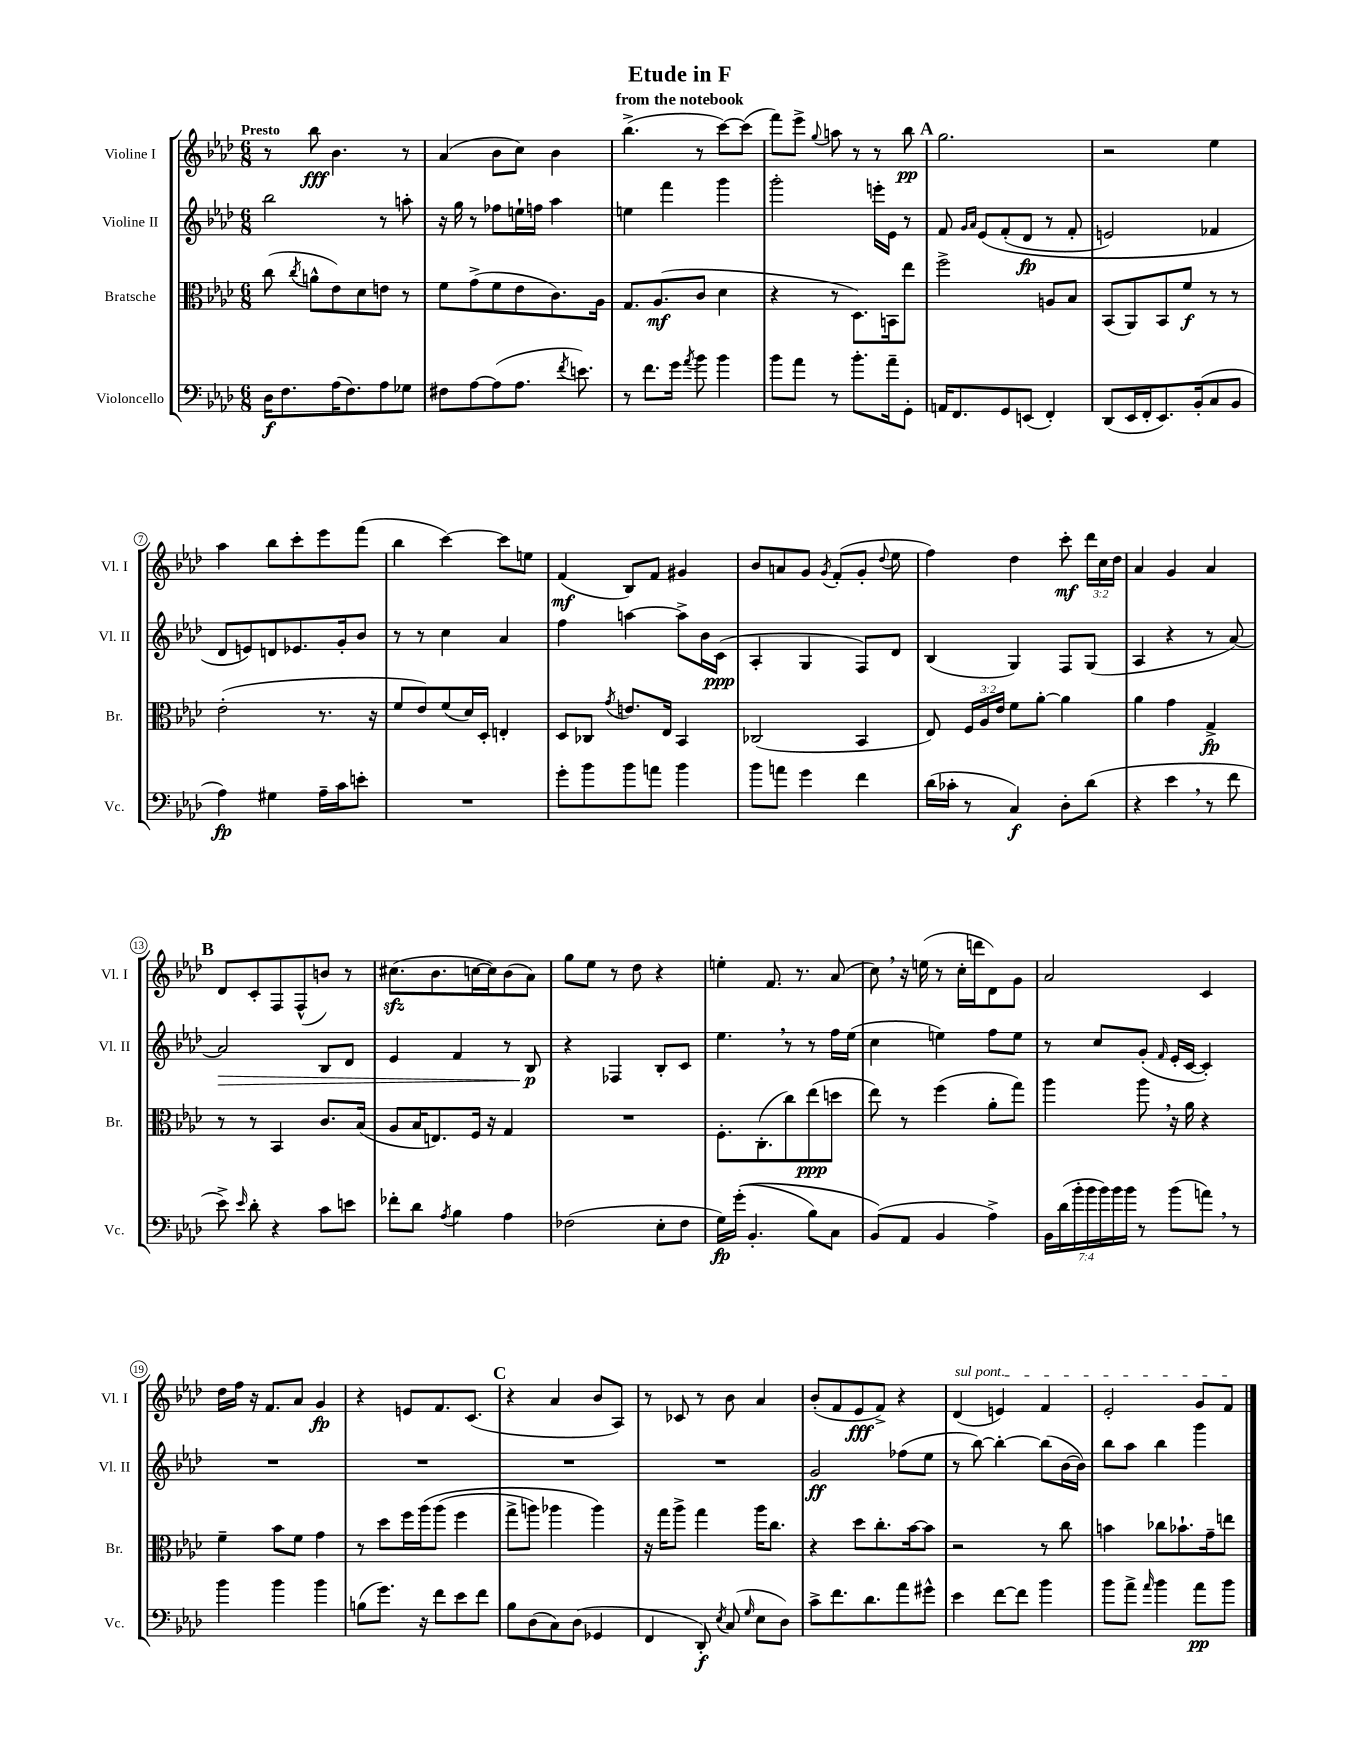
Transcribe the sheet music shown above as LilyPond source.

\header { title = "Etude in F" subtitle = "from the notebook" }
<<
\new StaffGroup <<
\new Staff = "s0" \with { instrumentName = "Violine I" shortInstrumentName = "Vl. I" } {
    \clef treble \key aes \major \numericTimeSignature \time 6/8 \override Staff.TupletNumber.text = #tuplet-number::calc-fraction-text \tempo "Presto"
    \autoBeamOff r8 bes''8\fff bes'4. r8 |
    aes'4( bes'8[ c''8]) bes'4 |
    bes''4.->( r8 c'''8[~) c'''8]( |
    f'''8[) ees'''8]-> \appoggiatura { g''8 } a''8 r8 r8 bes''8\pp |
    \mark \markup { \bold "A" } g''2. |
    r2 ees''4 |
    aes''4 bes''8[ c'''8-. ees'''8 f'''8]( |
    bes''4 c'''4~) c'''8[ e''8] |
    f'4\mf( bes8[) f'8] gis'4 |
    bes'8[ a'8 g'8] \acciaccatura { g'8 } f'8[-.( g'8]-. \appoggiatura { des''8 } ees''8 |
    f''4) des''4 c'''8-.\mf \tuplet 3/2 { des'''16[ c''16 des''16] } |
    aes'4 g'4 aes'4 |
    \mark \markup { \bold "B" } des'8[ c'8-. f8 f8-^( b'8]) r8 |
    cis''8.[\sfz( bes'8. c''16~ c''16) bes'8( aes'8]) |
    g''8[ ees''8] r8 des''8 r4 |
    e''4-. f'8. r8. aes'8( |
    c''8) \breathe r16 e''16( r8 c''16[-. d'''16 des'8) g'8] |
    aes'2 c'4 |
    des''16[ f''16] r16 f'8.[ aes'8] g'4\fp |
    r4 e'8[ f'8. c'8.]( |
    \mark \markup { \bold "C" } r4 aes'4 bes'8[ aes8]) |
    r8 ces'8 r8 bes'8 aes'4 |
    bes'8[-.( f'8 ees'8\fff f'8]->) r4 |
    \once \override TextSpanner.bound-details.left.text = \markup { \italic "sul pont." } des'4\startTextSpan( e'4) f'4 |
    ees'2-. g'8[ f'8]\stopTextSpan \bar "|." |
}
\new Staff = "s1" \with { instrumentName = "Violine II" shortInstrumentName = "Vl. II" } {
    \clef treble \key aes \major \numericTimeSignature \time 6/8
    \autoBeamOff bes''2 r8 a''8-. |
    r16 g''16 r8 fes''8[ e''16-! f''16] aes''4 |
    e''4 f'''4 g'''4 |
    g'''2-. e'''16[-. ees'16] r8 |
    \mark \markup { \bold "A" } f'8 \grace { g'16[ aes'16] } ees'8[\( f'8-.( des'8]\fp r8 f'8-. |
    e'2) fes'4 |
    des'8[ e'8\) d'8 ees'8. g'16-. bes'8] |
    r8 r8 c''4 aes'4 |
    f''4 a''4~ a''8[-> bes'16 c'16]\ppp( |
    aes4-. g4 f8[) des'8] |
    bes4( g4) f8[ g8]( |
    aes4 r4 r8 aes'8~) |
    \mark \markup { \bold "B" } aes'2\> bes8[ des'8] |
    ees'4 f'4 r8 bes8\p\! |
    r4 fes4 bes8[-. c'8] |
    ees''4. \breathe r8 r8 f''16[ ees''16]( |
    c''4 e''4) f''8[ e''8] |
    r8 c''8[ g'8]-.( \grace { f'16 } ees'16[-. c'16]~ c'4-.) |
    R2. |
    R2. |
    \mark \markup { \bold "C" } R2. |
    R2. |
    g'2\ff fes''8[( ees''8] |
    r8 bes''8~) bes''4~-. bes''8[( bes'16~ bes'16]) |
    bes''8[ aes''8] bes''4 g'''4 \bar "|." |
}
\new Staff = "s2" \with { instrumentName = "Bratsche" shortInstrumentName = "Br." } {
    \clef alto \key aes \major \numericTimeSignature \time 6/8 \override Staff.TupletNumber.text = #tuplet-number::calc-fraction-text
    \autoBeamOff c''8( \acciaccatura { c''8 } a'8[-^ ees'8) des'8 e'8] r8 |
    f'8[ g'8->( f'8 ees'8 c'8.) aes16] |
    g8.[ aes8.\mf( c'8] des'4 |
    r4 r8 des8.[) b,16 ees''8] |
    \mark \markup { \bold "A" } f''2-> a8[ bes8] |
    bes,8[( aes,8) bes,8 f'8]\f r8 r8 |
    ees'2-.( r8. r16 |
    f'8[ ees'8) f'8( des'16) des16]-. e4-. |
    des8[ ces8] \acciaccatura { g'8 } e'8.[ ees16] bes,4 |
    ces2( bes,4 |
    ees8) \tuplet 3/2 { f16[ aes16 ees'16] } f'8[ aes'8]~-. aes'4 |
    aes'4 g'4 g4->\fp |
    \mark \markup { \bold "B" } r8 r8 bes,4 c'8.[ bes16]( |
    aes8[ bes16 e8.) f16] r16 g4 |
    R2. |
    f8.[-. c8.-.( c''8) ees''8\ppp( d''8] |
    ees''8) r8 f''4( aes'8[-. g''8]) |
    aes''4 aes''8 \breathe r16 aes'16 r4 |
    f'4-- bes'8[ f'8] g'4 |
    r8 des''8[ f''16 aes''16\( aes''8]( f''4 |
    \mark \markup { \bold "C" } g''8[-> a''8]) aes''4 aes''4\) |
    r16 g''16[ aes''8]-> g''4 aes''16[ c''8.] |
    r4 des''8[ c''8.-. bes'16~ bes'8] |
    r2 r8 c''8 |
    b'4 ces''8[ bes'8.-! g'16-- e''8] \bar "|." |
}
\new Staff = "s3" \with { instrumentName = "Violoncello" shortInstrumentName = "Vc." } {
    \clef bass \key aes \major \numericTimeSignature \time 6/8 \override Staff.TupletNumber.text = #tuplet-number::calc-fraction-text
    \autoBeamOff des16[\f f8. aes16( f8.) aes8 ges8] |
    fis8[ aes8~ aes8( aes8.] \acciaccatura { f'8 } e'8.) |
    r8 f'8.[ g'16] \acciaccatura { aes'8 } bes'8 bes'4 |
    bes'8[ aes'8] r8 bes'8.[-. aes'16-- g,8]-. |
    \mark \markup { \bold "A" } a,16[ f,8. g,8 e,8]( f,4-.) |
    des,8[( ees,16 f,16-. ees,8.) bes,16-.( c8 bes,8] |
    aes4\fp) gis4 aes16[-- c'16 e'8]-. |
    R2. |
    g'8[-. bes'8 bes'8 a'8] bes'4 |
    bes'8[ a'8] g'4 f'4 |
    des'16[( ces'16]-. r8 c4\f) des8[-. des'8]( |
    r4 ees'4 \breathe r8 f'8 |
    \mark \markup { \bold "B" } ees'8->) \grace { ees'16 } des'8-. r4 c'8[ e'8] |
    fes'8[-. des'8] \acciaccatura { aes8 } bes4 aes4 |
    fes2( ees8[-. fes8] |
    g16[\fp) g'16]-.(\( bes,4.-. bes8[) c8] |
    bes,8[(\) aes,8] bes,4 aes4->) |
    \tuplet 7/4 { bes,16[ des'16( bes'16-. bes'16 bes'16) bes'16 bes'16] } r8 bes'8[( a'8]) \breathe r8 |
    bes'4 bes'4 bes'4 |
    b8[( g'8.]) r16 f'8[ ees'8 f'8] |
    \mark \markup { \bold "C" } bes8[ des8( c8) des8]( ges,4 |
    f,4 des,8-.\f) \acciaccatura { ees8 } c8( \grace { g16 } ees8[ des8]) |
    c'8[-> f'8. des'8. aes'8 gis'8]-^ |
    ees'4 f'8[~ f'8] bes'4 |
    bes'8[ aes'8]-> \grace { aes'16 } bes'4 aes'8[\pp bes'8] \bar "|." |
}
>>
>>
\layout { \context { \Score \override BarNumber.stencil = #(make-stencil-circler 0.1 0.3 ly:text-interface::print) } }
